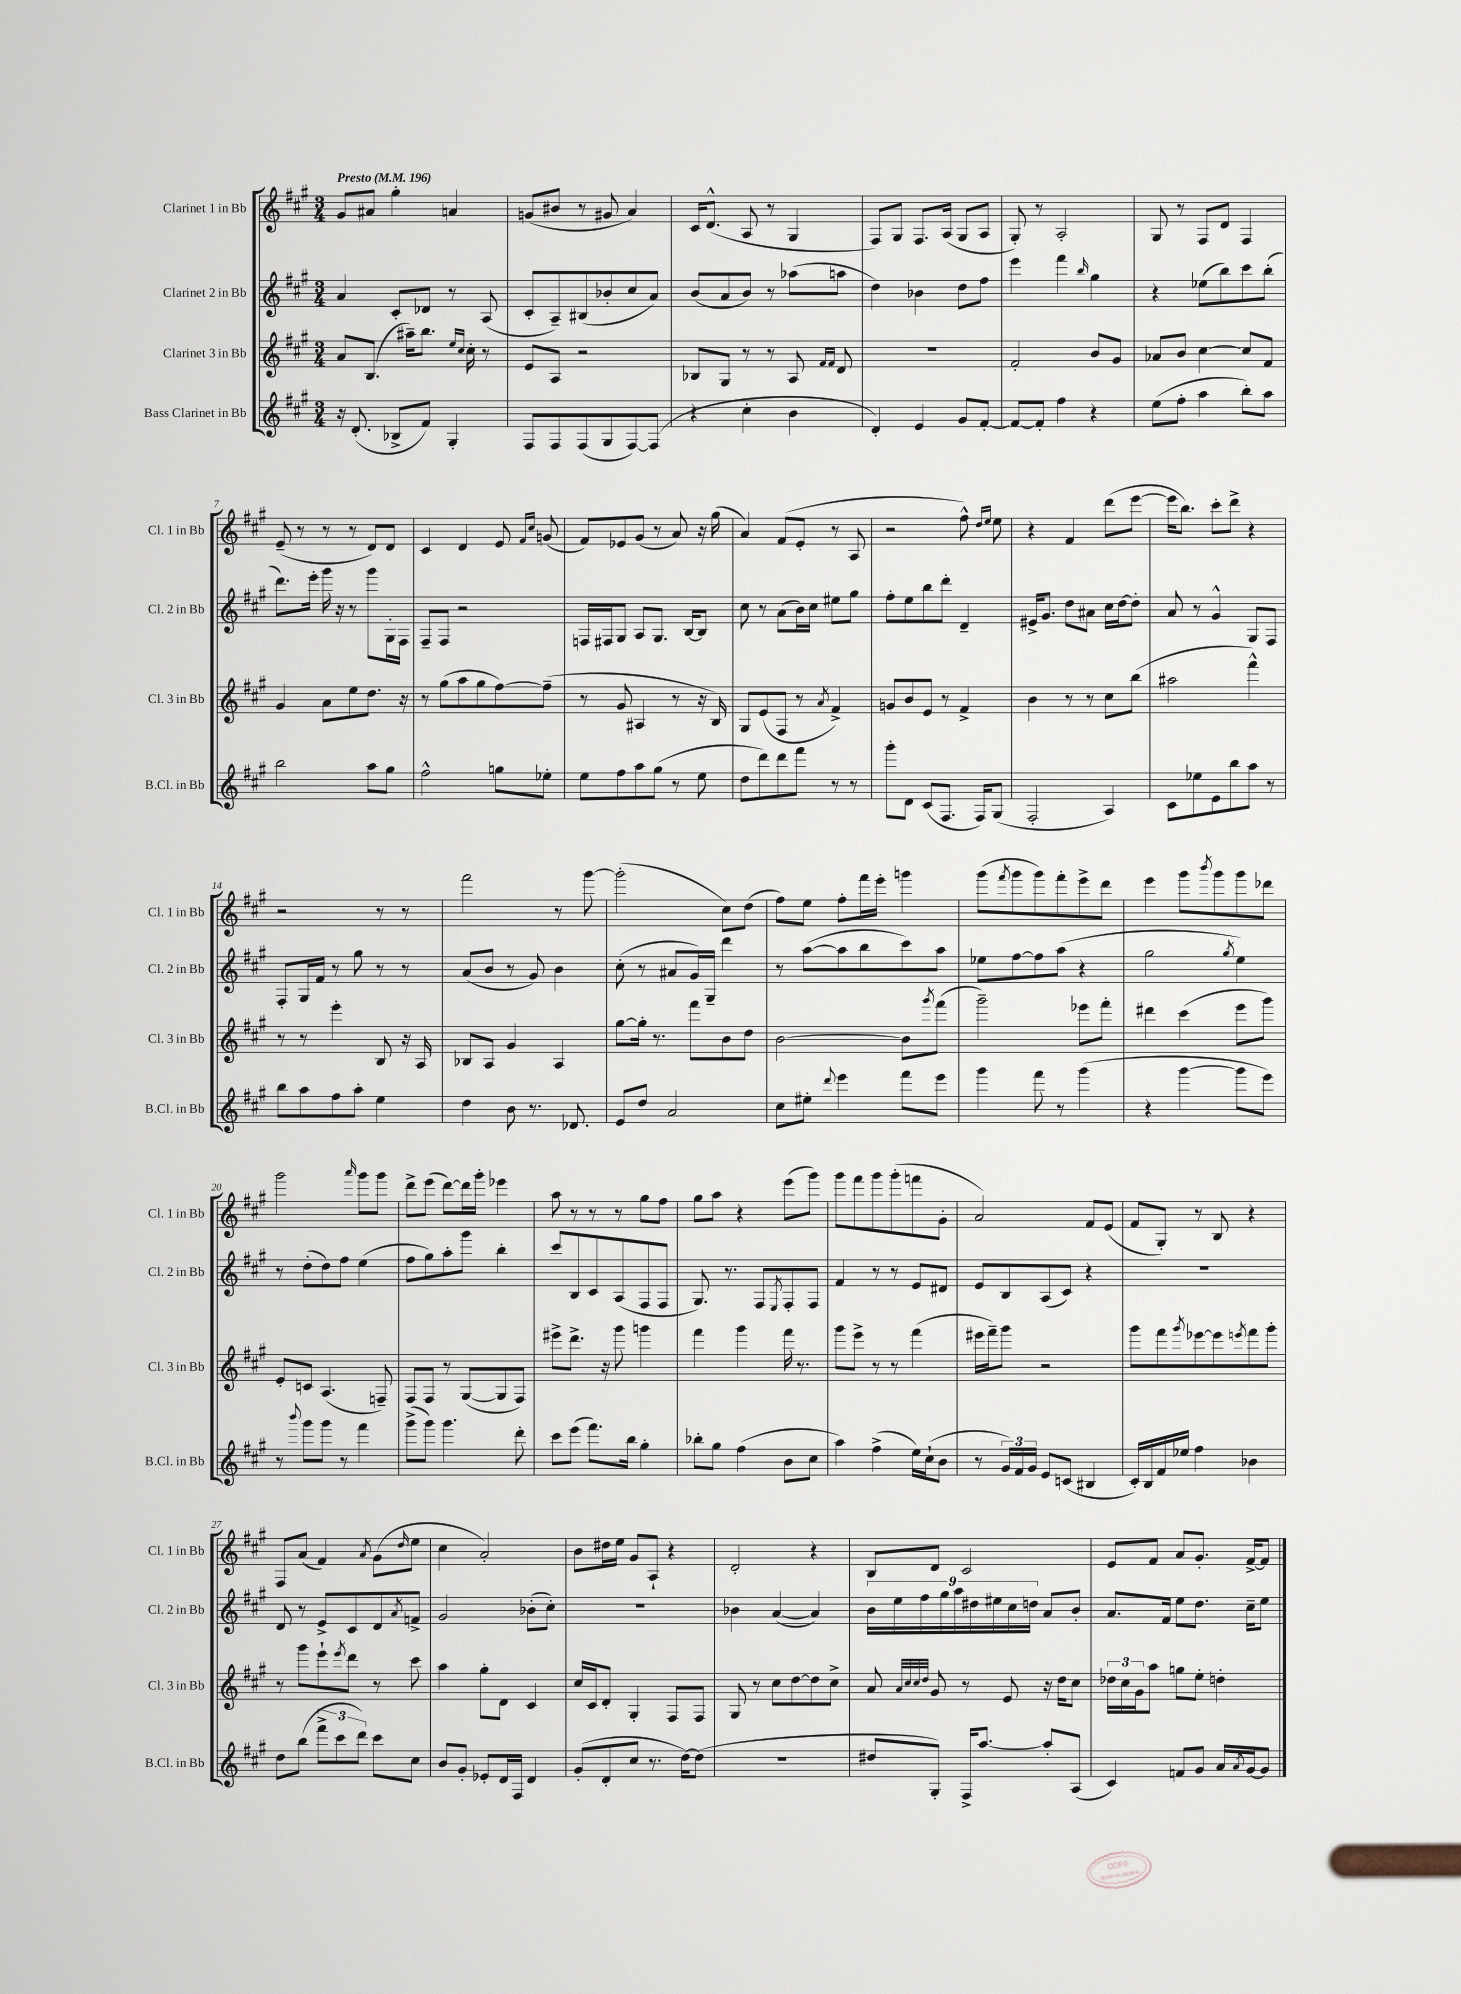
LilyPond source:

<<
\new StaffGroup <<
\new Staff = "s0" \with { instrumentName = "Clarinet 1 in Bb" shortInstrumentName = "Cl. 1 in Bb" } {
    \clef treble \key a \major \numericTimeSignature \time 3/4 \tempo "Presto" 4 = 196
    gis'8 ais'8 gis''4-. a'4 |
    g'8( bis'8 r8 gis'8 a'4) |
    cis'16 d'8.-^( a8 r8 gis4 |
    fis8) gis8 fis8. a16( gis8 a8 |
    gis8-.) r8 a2-. |
    gis8 r8 fis8 d'8 fis4 |
    e'8--( r8 r8 r8 d'8) d'8 |
    cis'4 d'4 e'8 \grace { fis'16 cis''16 } g'8( |
    fis'8) ees'8 gis'8( r8 a'8) r16 gis''16( |
    a'4) fis'8( e'8-. r8 a8 |
    r2 fis''8-^) \grace { d''16 e''16 } e''8 |
    r4 fis'4 d'''8( e'''8~ |
    e'''16 b''8.) cis'''8-. d'''8-> r4 |
    r2 r8 r8 |
    fis'''2 r8 gis'''8~ |
    gis'''2-.( cis''8) d''8( |
    fis''8) e''8 fis''8-. fis'''16 e'''16-. g'''4 |
    gis'''8( \acciaccatura { fis'''8 } gis'''8 gis'''8) fis'''8-. e'''8-> d'''8 |
    e'''4 gis'''8 \acciaccatura { b'''8 } gis'''8 gis'''8 des'''8 |
    gis'''2 \grace { a'''16 } gis'''8 gis'''8 |
    d'''8-> e'''8( d'''8~) d'''16 gis'''16-. ees'''4 |
    a''8 r8 r8 r8 gis''8 fis''8 |
    gis''8 a''8 r4 e'''8( gis'''8) |
    gis'''8 fis'''8 gis'''8 gis'''8-.( f'''8 gis'8-. |
    a'2) fis'8 e'8( |
    fis'8 gis8-.) r8 b8 r4 |
    fis8 a'8( fis'4) \acciaccatura { a'8 } gis'8( \grace { d''16 } e''8 |
    cis''4 a'2-.) |
    b'8 dis''16 e''16 gis'8 a8-! r4 |
    d'2-. r4 |
    b8 d'8 cis'2 |
    e'8 fis'8 a'8 gis'8.-. fis'16~-> fis'8 \bar "|." |
}
\new Staff = "s1" \with { instrumentName = "Clarinet 2 in Bb" shortInstrumentName = "Cl. 2 in Bb" } {
    \clef treble \key a \major \numericTimeSignature \time 3/4
    a'4 cis'8-. des'8 r8 a8( |
    cis'8-. a8--) bis8( bes'8-. cis''8 a'8) |
    b'8( a'8 b'8) r8 aes''8( a''8 |
    d''4) bes'4 d''8 fis''8 |
    e'''4 fis'''4 \grace { b''16 } gis''4 |
    r4 ees''8( b''8) cis'''8 b''8-.( |
    d'''8.) e'''16-. gis'''16 r16 r8 gis'''8 gis16-. fis16 |
    fis8-- fis8 r2 |
    f16 fis16 gis8 a8 gis8. b16~ b8 |
    cis''8 r8 a'8( b'16) cis''16 eis''8 gis''8 |
    fis''8-. e''8 b''8 d'''8-. d'4-- |
    eis'16-> gis'8. d''8 ais'8 cis''16 d''16~ d''8-. |
    a'8 r8 gis'4-^ gis8 fis8 |
    fis8-. gis16 fis'16 r8 gis''8 r8 r8 |
    a'8( b'8 r8 gis'8) b'4 |
    cis''8-.( r8 ais'8 gis'16) gis16-- d'''4 |
    r8 a''8~( a''8 b''8 cis'''8) a''8 |
    ees''8 fis''8~ fis''8 a''8( r4 |
    gis''2 \acciaccatura { gis''8 } e''4) |
    r8 d''8-.( d''8) fis''8 e''4( |
    fis''8 gis''8) a''8-. gis'''8 b''4-. |
    cis'''8 b8 cis'8 a8( fis8 fis8 |
    gis8.) r8. fis8 \acciaccatura { e8 } fis8-. fis8 |
    fis'4 r8 r8 e'8 dis'8 |
    e'8 b8 a8( cis'8) r4 |
    R2. |
    d'8 r8 e'8-> cis'8 d'8 \acciaccatura { a'8 } f'8-> |
    gis'2 bes'8-.( cis''8-.) |
    R2. |
    bes'4 a'4~( a'4) |
    \tuplet 9/8 { b'16 e''16 fis''16 gis''16 a''16 dis''16 eis''16 cis''16 d''16 } a'8 b'8-. |
    a'8. fis'16 e''8 d''8. cis''16-- e''8 \bar "|." |
}
\new Staff = "s2" \with { instrumentName = "Clarinet 3 in Bb" shortInstrumentName = "Cl. 3 in Bb" } {
    \clef treble \key a \major \numericTimeSignature \time 3/4
    a'8 b8.( ais''16--) b''8. \grace { e''16 cis''16 } cis''16-. r8 |
    e'8 a8 r2 |
    bes8 gis8 r8 r8 a8 \grace { fis'16 fis'16 } d'8 |
    R2. |
    fis'2-. b'8 gis'8 |
    aes'8 b'8 cis''4~ cis''8 fis'8 |
    gis'4 a'8 e''8 d''8. r16 |
    r8 gis''8( a''8 gis''8 fis''8~) fis''8--( |
    r8 gis'8 ais4 r8 r16 b16) |
    gis8 e'8( fis8 r8 \acciaccatura { a'8 } fis'4->) |
    g'8 b'8 e'8 r8 fis'4-> |
    b'4 r8 r8 cis''8 b''8( |
    ais''2 fis'''4-^) |
    r8 r8 e'''4-. b8 r16 a16 |
    bes8 a8 gis'4 a4 |
    gis''8~ gis''16-. r8. fis'''8 b'8 d''8 |
    b'2~ b'8 \acciaccatura { gis'''8 } fis'''8( |
    gis'''2--) ees'''8 fis'''8-. |
    dis'''4 cis'''4( e'''8 gis'''8) |
    e'8-. c'8 a4.( f8--) |
    fis8 fis8 r8 gis8~( gis8 fis8) |
    eis'''8-> d'''8.-> r16 gis'''8 g'''4 |
    fis'''4 gis'''4 fis'''16 r8. |
    gis'''8 e'''8-> r8 r8 fis'''4( |
    eis'''16 fis'''16--) gis'''8 r2 |
    gis'''8 fis'''8 \acciaccatura { gis'''8 } ees'''8~ ees'''8 \acciaccatura { e'''8 } fis'''8 gis'''8-. |
    r8 gis'''8 e'''8-! \acciaccatura { e'''8 } d'''8 r8 cis'''8 |
    a''4 gis''8-. d'8 cis'4 |
    cis''16 cis'16 d'8-. gis4-. fis8 fis8 |
    gis8 r8 cis''8 d''8~ d''8 cis''8-> |
    a'8 \grace { a'32 cis''32 cis''32 d''32 } gis'8 r8 e'8 r16 d''16 cis''8 |
    \tuplet 3/2 { des''16 cis''16 gis'16 } a''8 g''8 e''8-. d''4-. \bar "|." |
}
\new Staff = "s3" \with { instrumentName = "Bass Clarinet in Bb" shortInstrumentName = "B.Cl. in Bb" } {
    \clef treble \key a \major \numericTimeSignature \time 3/4
    r16 d'8.-.( bes8-> fis'8) gis4-. |
    fis8 fis8 fis8( gis8 fis8~) fis8( |
    r4 cis''4-. b'4 |
    d'4-.) e'4 gis'8 fis'8~-. |
    fis'8~ fis'8-. fis''4 r4 |
    e''8( fis''8-. a''4 b''8-.) a''8 |
    b''2 a''8 gis''8 |
    fis''2-^ g''8 ees''8-. |
    e''8 fis''8 a''8 gis''8( r8 e''8 |
    d''8 d'''8) d'''8 fis'''8 r8 r8 |
    gis'''8-. d'8 cis'8( fis8. fis16) gis8( |
    fis2-. a4) |
    cis'8 ees''8 e'8 b''8 a''8 r8 |
    b''8 a''8 fis''8 a''8-. e''4 |
    d''4 b'8 r8. des'8. |
    e'8 d''8 a'2 |
    cis''8 eis''8-. \appoggiatura { d'''8 } e'''4 fis'''8 e'''8 |
    gis'''4 fis'''8 r8 gis'''4( |
    r4 gis'''4~ gis'''8 e'''8) |
    r8 \appoggiatura { b'''8 } gis'''8 gis'''8 r8 fis'''4 |
    gis'''8->( gis'''8) gis'''4. d'''8-. |
    cis'''8 e'''8( fis'''8.) b''16 gis''4-. |
    bes''8-. gis''8 fis''4( b'8 cis''8 |
    a''4) fis''4->( e''16) cis''16-!( b'8 |
    r8 \tuplet 3/2 { gis'16) fis'16 gis'16 } e'8 c'8( bis4 |
    cis'16-.) b16 fis'16 ees''16 fis''4 bes'4 |
    d''8 b''8( \tuplet 3/2 { fis'''8-> cis'''8 d'''8) } cis'''8 cis''8 |
    b'8 gis'8-. ees'8-. d'16 fis16 d'4 |
    gis'8-.( d'8-. cis''8 r8. d''16~) d''8( |
    R2. |
    dis''8 gis8-.) fis16-> a''8.~ a''8-. a8( |
    cis'4) f'8 gis'8 a'16 \acciaccatura { a'8 } gis'16~ gis'8 \bar "|." |
}
>>
>>
